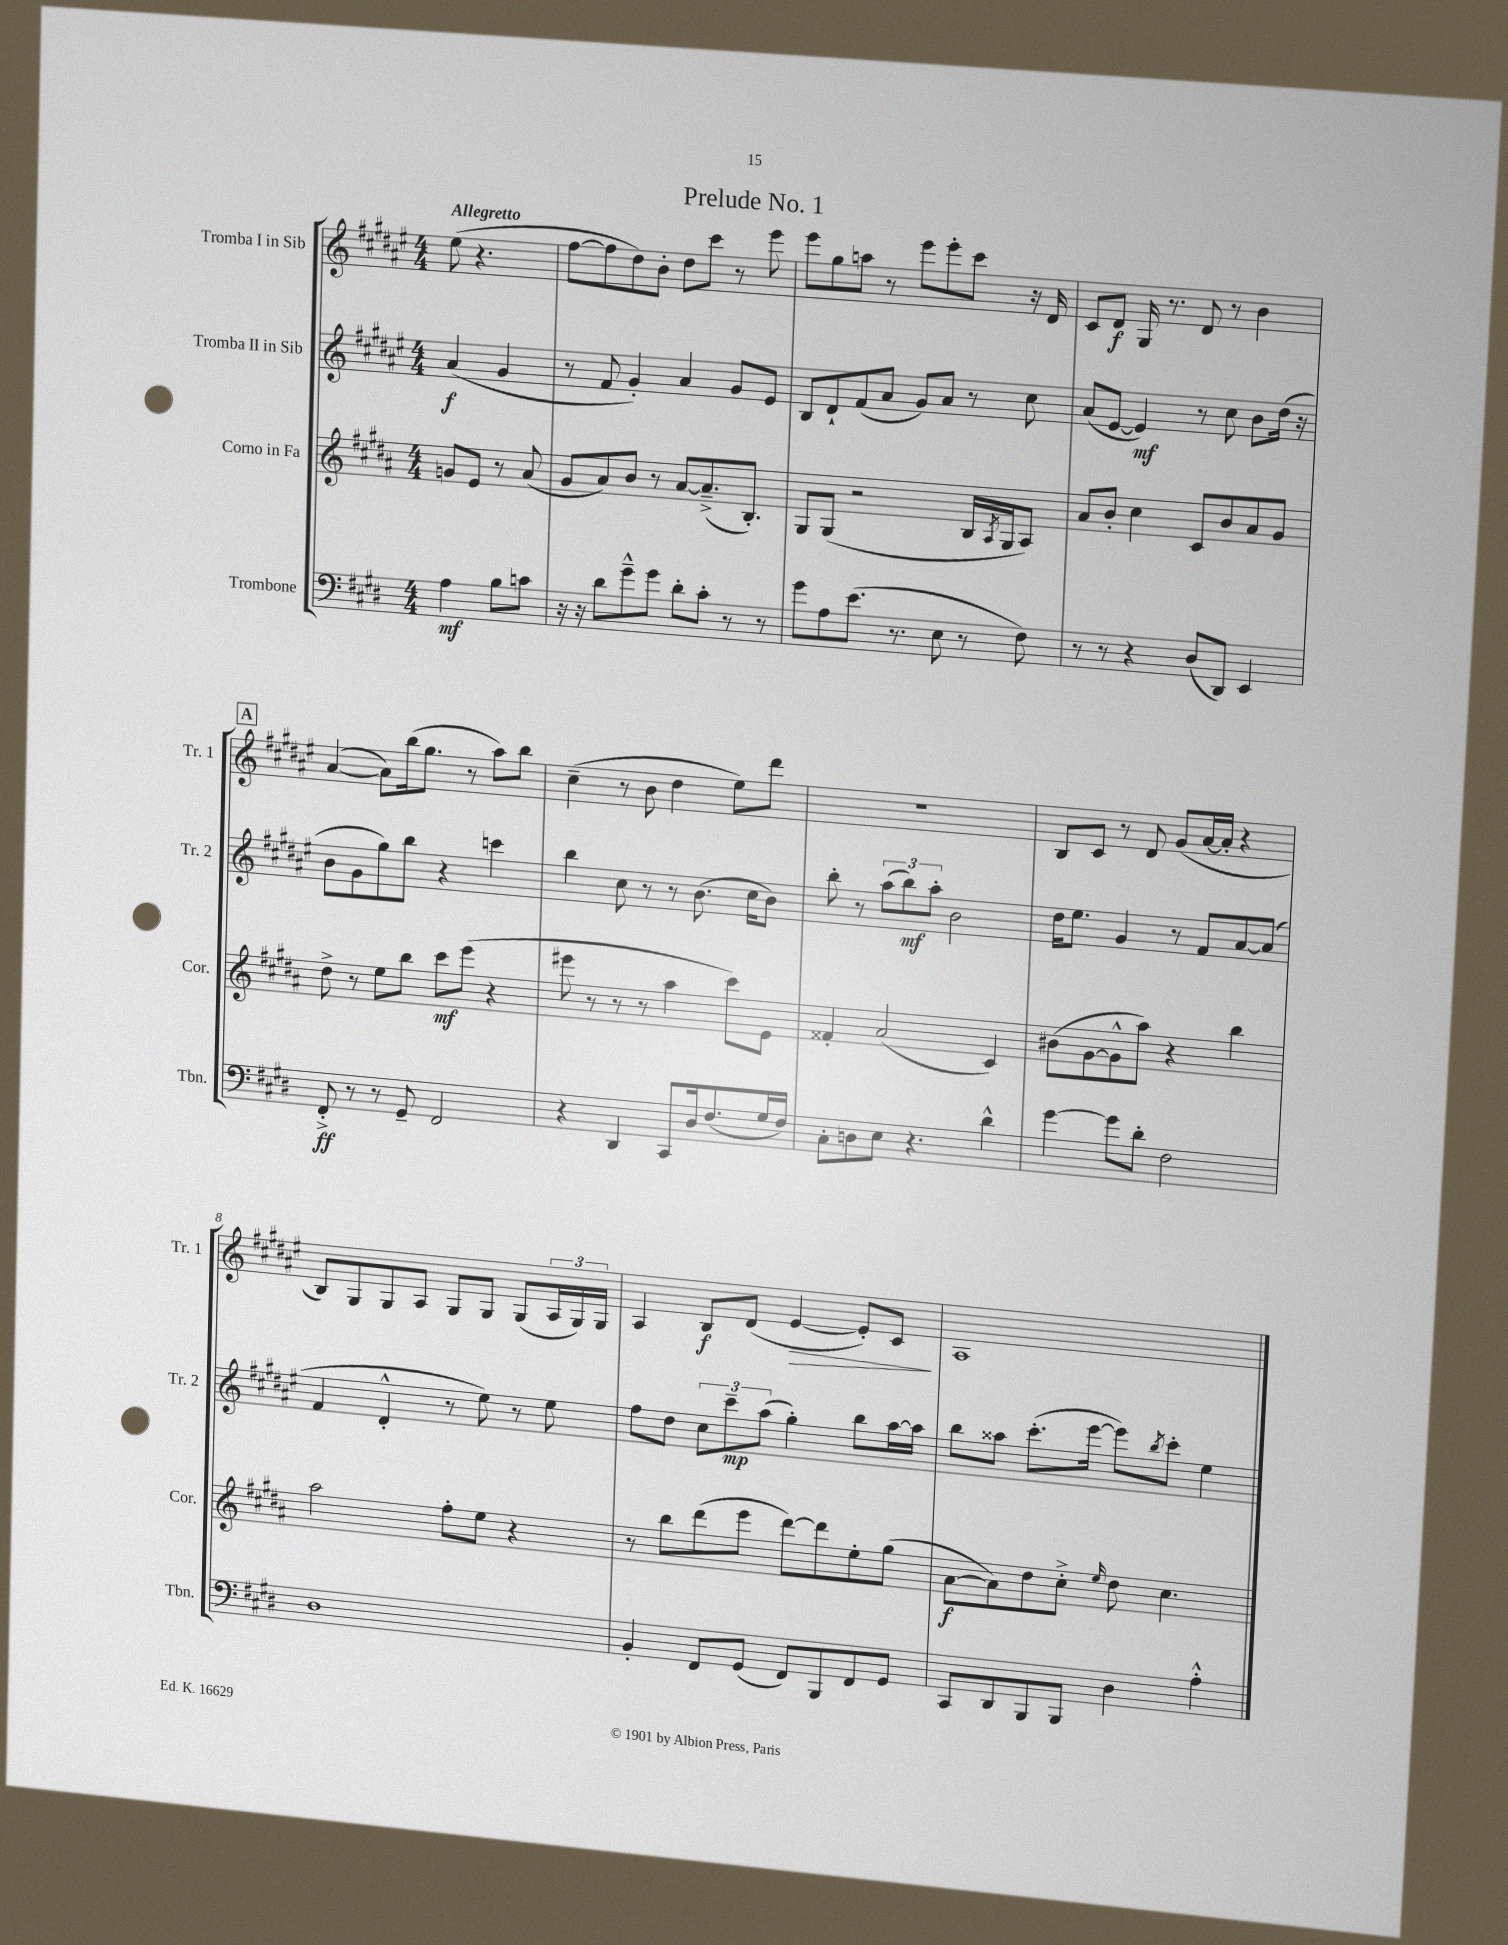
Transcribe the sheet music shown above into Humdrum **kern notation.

**kern	**kern	**kern	**kern
*staff4	*staff3	*staff2	*staff1
*clefF4	*clefG2	*clefG2	*clefG2
*k[f#c#g#d#]	*k[f#c#g#d#a#]	*k[f#c#g#d#a#e#]	*k[f#c#g#d#a#e#]
*M4/4	*M4/4	*M4/4	*M4/4
4A	8g	(4a#	(8ee#
.	8e	.	4.r
8B	8r	4g#	.
8c	(8a#	.	.
=	=	=	=
16r	8g#	8r	[8ff#
16r	.	.	.
8d#	8a#)	8f#	8ff#]
8g#~^^	8b	4g#')	8dd#)
8g#	8r	.	8b'
8d#'	[8a#	4a#	8dd#
8c#'	(8.a#~^]	.	8ccc#
8r	.	8g#	8r
.	8.B')	.	.
8r	.	8e#	8eee#
=	=	=	=
8g#	8G#	8B	8eee#
8A	(8G#	8d#`	8gg#
(8.e	2r	(8f#	8aa
.	.	8a#	8r
8.r	.	.	.
.	.	8g#)	8eee#
8E	.	8a#	8eee#'
8r	16B	8r	8ccc#
.	8qA#	.	.
.	16G#	.	.
8F#)	8A#)	8cc#	16r
.	.	.	16d#
=	=	=	=
8r	8a#	(8a#	8c#
8r	8b'	[8e#	8d#
4r	4cc#	4e#])	16G#
.	.	.	8.r
(8D#	8c#	8r	8d#
8DD#)	8b	8cc#	8r
4EE	8a#	8b	4b
.	8g#	(16dd#	.
.	.	16r	.
=	=	=	=
8FF#'^	8dd#^	8b	([4a#
8r	8r	8g#	.
8r	8ee	8gg#)	8a#])
8GG#~	8bb	8bb	(16bb
.	.	.	8.gg#
2FF#	8ccc#	4r	.
.	(8eee	.	8r
.	4r	4ccc	8aa#)
.	.	.	8bb
=	=	=	=
4r	8eee#	4bb	(4cc#~
.	8r	.	.
4DD#	8r	8cc#	8r
.	8r	8r	8b
8CC#	4aa#	8r	4dd#
16D#	.	(8.b	.
(8.F#	.	.	.
.	8ccc#)	.	8ee#)
.	.	16cc#	.
16G#	8e	8b)	8ddd#
16F#)	.	.	.
=	=	=	=
8C#'	4f##'	8bb'	1r
8D	.	8r	.
8E	(2a#	(12aa#	.
.	.	12bb)	.
4.r	.	.	.
.	.	12aa#'	.
.	.	2b	.
4d#^^	4c#)	.	.
=	=	=	=
[4g#	(8b#	16dd#	8B
.	.	8.ee#	.
.	[8g#	.	8c#
8g#]	8g#^^]	4g#	8r
8d#'	8aa#)	.	8d#
2F#	4r	8r	(8g#
.	.	8f#	[16a#
.	.	.	16a#']
.	4bb	[8a#	4r
.	.	(8a#]	.
=	=	=	=
1D#	2aa#	4f#	8B)
.	.	.	8G#
.	.	4d#'^^	8G#
.	.	.	8A#
.	8ff#'	8r	8G#
.	8ee	8ee#)	8G#
.	4r	8r	(8G#
.	.	8ee#	24A#
.	.	.	24G#)
.	.	.	24G#
=	=	=	=
4BB'	8r	8ff#	4A#
.	8bb	8dd#	.
8FF#	(8ddd#	12cc#	8B
.	.	12ccc#~	.
(8GG#	8eee	.	(8d#
.	.	(12aa#	.
8FF#)	[8ddd#)	4gg#')	[4e#
8BBB	8ddd#]	.	.
8FF#	8ee'	8bb	8e#'])
8GG#	(8gg#	[16aa#	8c#
.	.	16aa#]	.
=	=	=	=
8CC#	[8a#	8bb	1A#
8DD#	8a#])	8aa##	.
8BBB	8dd#	(8.ccc#'	.
8BBB	8cc#'^	.	.
.	.	[16eee#	.
.	16qqee	.	.
4D#	8dd#	8eee#])	.
.	.	8qbb	.
.	4.cc#	8ccc#'	.
4A'^^	.	4ee#	.
==	==	==	==
*-	*-	*-	*-
